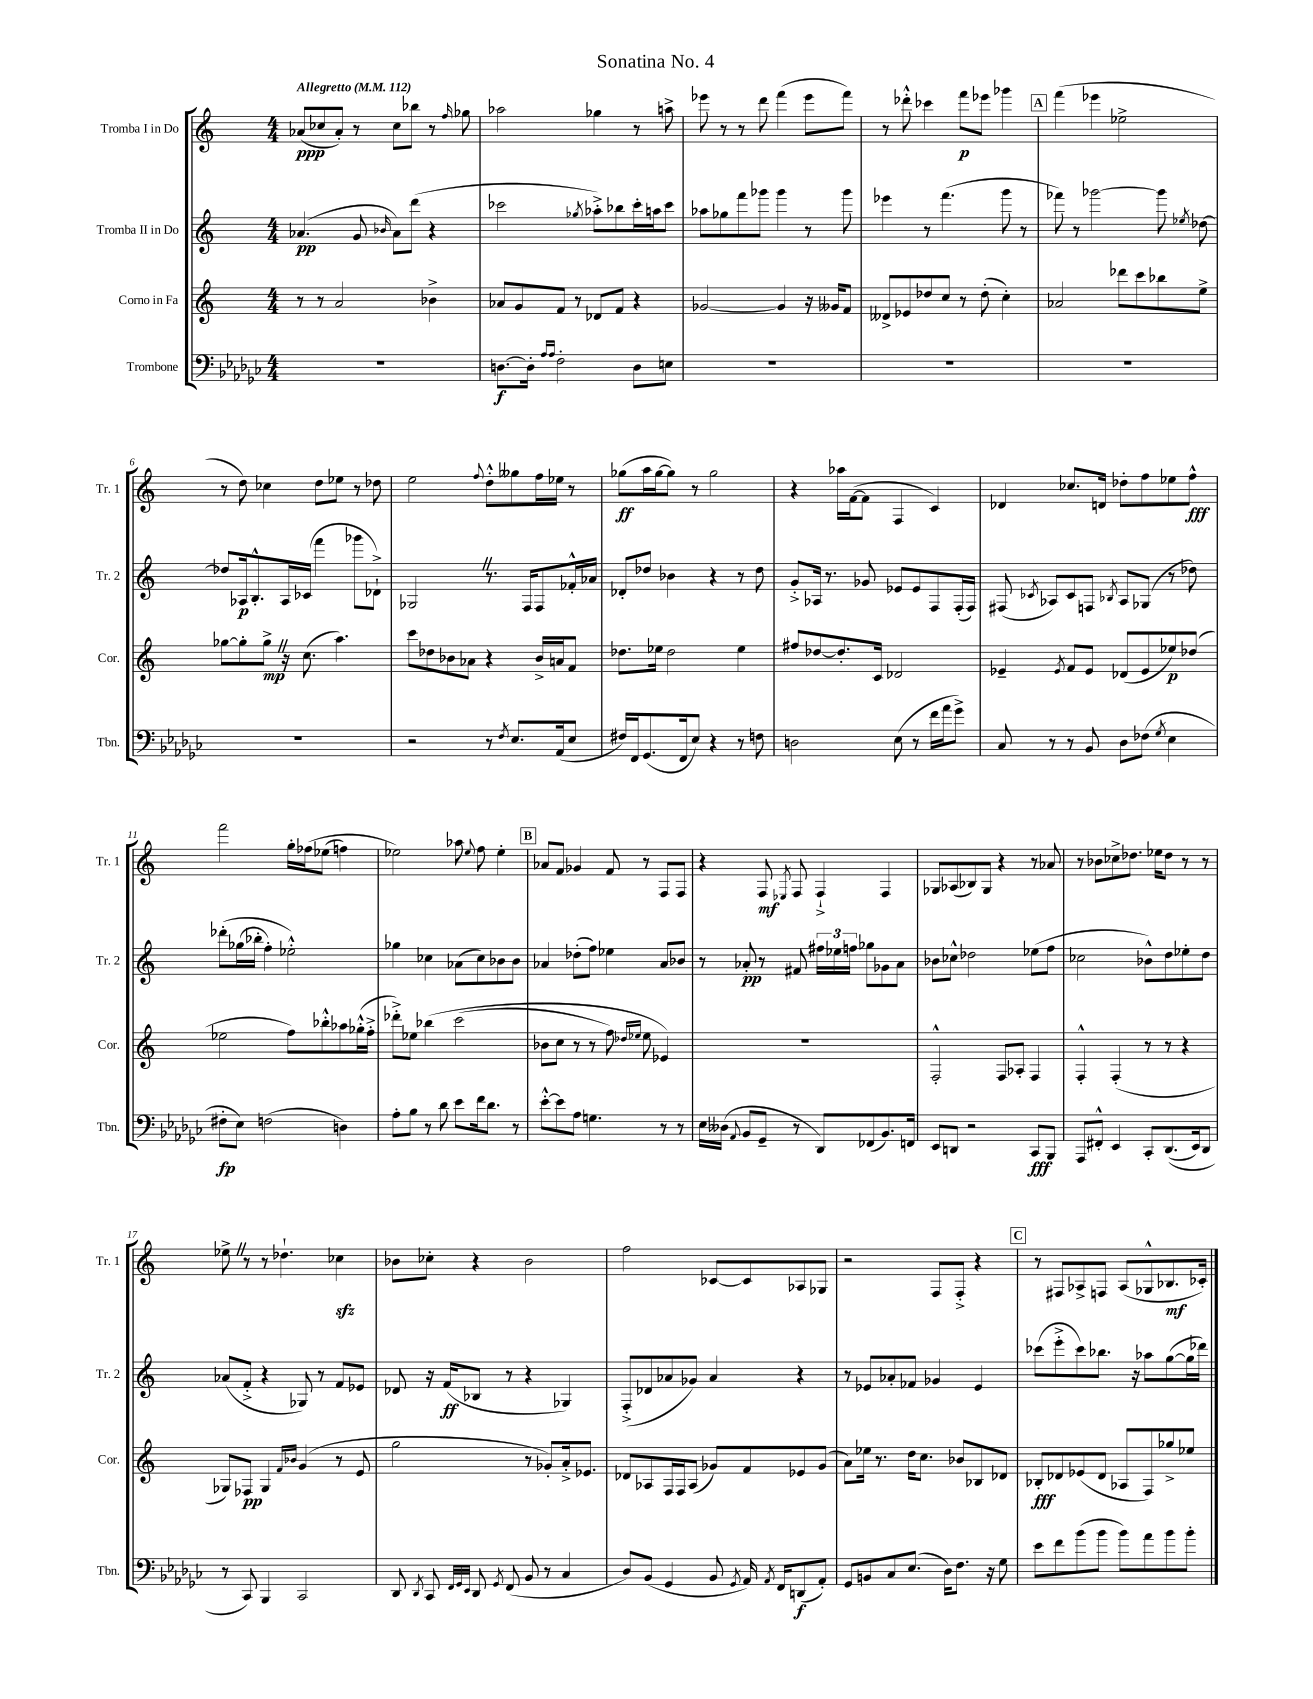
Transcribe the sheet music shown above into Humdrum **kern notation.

**kern	**kern	**kern	**kern
*staff4	*staff3	*staff2	*staff1
*clefF4	*clefG2	*clefG2	*clefG2
*k[b-e-a-d-g-c-]	*k[]	*k[]	*k[]
*M4/4	*M4/4	*M4/4	*M4/4
*MM112	*MM112	*MM112	*MM112
1r	8r	(4.a-	(8a-
.	8r	.	8cc-
.	2a	.	8a-')
.	.	8g	8r
.	.	16qqb-	.
.	.	8a-)	8cc-
.	.	(8ddd	8bb-
.	4b-^	4r	8r
.	.	.	16qqff
.	.	.	8gg-
=	=	=	=
[8.D	8a-	2ccc-	2aa-
.	8g	.	.
16D']	.	.	.
16qqA-	.	.	.
16qqA-	.	.	.
2F'	8f	.	.
.	8r	.	.
.	.	8qgg-	.
.	8d-	8aa-'^)	4gg-
.	8f	8bb-	.
8D	4r	16ccc-'	8r
.	.	16aa	.
8E	.	8ccc-	8aa^
=	=	=	=
1r	[2g-	8aa-	8eee-
.	.	8gg-	8r
.	.	8fff	8r
.	.	8ggg-	8ddd
.	4g-]	4ggg-	(4fff
.	16r	8r	8eee-
.	16g--	.	.
.	8f	8ggg-	8fff)
=	=	=	=
1r	8d--^	4eee-	8r
.	8e-	.	8ddd-'^^
.	8dd-	8r	4ccc-
.	8cc	(4.fff	.
.	8r	.	8fff
.	(8dd-'	.	8eee-
.	4cc')	8ggg	4ggg-
.	.	8r	.
=	=	=	=
1r	2a-	8fff-)	(4fff
.	.	8r	.
.	.	[2ggg-	4eee-
.	8ddd-	.	2ee-^
.	8ccc	.	.
.	8bb-	8ggg-]	.
.	.	8qee-	.
.	8ee^	[8dd-	.
=	=	=	=
1r	[8gg-	8dd-]	8r
.	8gg-']	16A-	8dd)
.	.	8.B'^^	.
.	8gg-^	.	4cc-
.	16r	16A-	.
.	(8.cc	(16c-	.
.	.	4fff	8dd
.	4.aa)	.	8ee-
.	.	8ggg-	8r
.	.	8d-`^)	8dd-
=	=	=	=
2r	8ccc	2G-	2ee
.	8dd-	.	.
.	8b-	.	.
.	8a-	.	.
.	.	.	8qqff
8r	4r	8.r	8dd'^^
8qF	.	.	.
8.E-	.	.	8gg--
.	.	16F	.
.	16b-^	8F	16ff
(16AA-	16a	.	16ee-
8E-	8f	16f-'^^	8r
.	.	16a-	.
=	=	=	=
16F#)	8.dd-	8d-'	(8gg-
16FF	.	.	.
(8.GG-	.	8dd-	16aa
.	16ee-	.	[16gg-
.	2dd-	4b-	8gg-])
16FF	.	.	.
8E-)	.	.	8r
4r	.	4r	2gg-
8r	4ee-	8r	.
8F	.	8dd-	.
=	=	=	=
2D	8ff#	8g'^	4r
.	[8dd-	16A-	.
.	.	8.r	.
.	8.dd-']	.	16aa-
.	.	.	([16f
.	.	8g-	8f]
.	16c	.	.
(8E-	2d-	8e-	4F
8r	.	8e-	.
16f	.	8F	4c)
16a-	.	.	.
8g-^)	.	(16F'	.
.	.	16F)	.
=	=	=	=
8C-	4e-~	(8F#	4d-
.	.	8qc-	.
8r	.	8A-)	.
.	8qe-	.	.
8r	8f	8c-	8.cc-
8BB-	8e-	8F	.
.	.	.	16d
.	.	8qB-	.
8D-	(8d-	8A-	8dd-'
(8F-	8e-	(8G-	8ff
8qG-	.	.	.
4E-	8ee-)	8r	8ee-
.	(8dd-	8dd-)	8ff^^
=	=	=	=
8F#'	2ee-	&(8ddd-'	2fff
8E-)	.	(16gg-	.
.	.	16bb-'	.
(2F	.	4ff')	.
.	8ff)	2ee-'^^&)	16gg'
.	.	.	&(16ff-
.	8bb-'^^	.	(8ee-
4D)	8aa-	.	4ff)
.	(16gg-'^^	.	.
.	16ff'^	.	.
=	=	=	=
8A-'	8ddd-'^)	4gg-	2ee-&)
8B-	8ee-	.	.
8r	&(4bb-	4cc-	.
8d-	.	.	.
8e-	(2ccc	(8a-	8aa-
.	.	.	8qqee-
16f	.	8cc-)	8ff
8.d-	.	.	.
.	.	8b-	4ee-'
8r	.	8b-	.
=	=	=	=
[8e-'^^	8b-	4a-	8a-
8e-]	8cc	.	8f
8A-	8r	(8dd-'	4g-
4.G	8r	8ff)	.
.	8ff)	4ee-	8f
.	16qqdd-	.	.
.	16qqee-	.	.
.	8ee-	.	8r
8r	4e-&)	8a-	8F
8r	.	8b-	8F
=	=	=	=
16E-	1r	8r	4r
(16D--	.	.	.
8qqAA-	.	.	.
8BB-	.	8a-'	.
8GG-~	.	8r	8F
.	.	.	8qE-
8r	.	8f#	8F
8DD-)	.	24ff#	4F`^
.	.	24ee-	.
.	.	24ff	.
(8FF-	.	8gg-	.
8.BB-)	.	8g-	4F
.	.	8a-	.
16FF	.	.	.
=	=	=	=
8EE-	2F'^^	8b-	8G-
8DD	.	8cc-^^	(8A-
2r	.	2dd-	8B-)
.	.	.	8G-
.	8F	.	4r
.	8A-'	.	.
8CC-	4F	(8ee-	8r
8BBB-	.	8ff	8a-
=	=	=	=
8AAA-	4F'^^	2cc-	8r
8FF#'^^	.	.	8b-
4EE-	(4F'	.	8cc-^
.	.	.	8.dd-
8CC-'	8r	8b-^^)	.
.	.	.	16ee-
&((8.DD-	8r	8dd	8dd-
.	4r	8ee-'	8r
16EE-)	.	.	.
8DD-	.	8dd	8r
=	=	=	=
8r	8G-)	(8a-	8ee-^
8CC-&)	8F-	8f'^	8r
4BBB-	4G-	4r	8r
.	.	.	4.dd-`
.	16qqf	.	.
.	16qqb-	.	.
2CC-	(4g	8G-)	.
.	.	8r	.
.	8r	8f	4cc-
.	8e	8e-	.
=	=	=	=
8DD-	2gg	8d-	8b-
8qDD-	.	.	.
8CC-	.	16r	8cc-'
.	.	(16f	.
32qqFF	.	.	.
32qqGG-	.	.	.
32qqEE-	.	.	.
8DD-	.	8B-	4r
8qGG-	.	.	.
(8FF	.	8r	.
8BB-	8r	4r	2b-
8r	8g-')	.	.
4C-	16a'^	4G-)	.
.	8.e-	.	.
=	=	=	=
8D-)	8d-	(8F'^	2ff
(8BB-	8A-	8d-	.
4GG-	16F	8a-	.
.	16F	.	.
.	(8A-	8g-)	.
8BB-	8g-)	4a-	[8c-
8qGG-	.	.	.
16AA-)	8f	.	8c-]
8qAA-	.	.	.
16FF	.	.	.
(8DD	8e-	4r	8A-
8AA-')	(8g-	.	8G-
=	=	=	=
8GG-	8a)	8r	2r
8BB	16ee-	8e-	.
.	8.r	.	.
8C-	.	8a-'	.
(8.E-	16dd	8f-	.
.	8.cc	.	.
.	.	4g-	8F
16D-)	.	.	.
8.F	8b-	.	8F'^
.	8B-	4e-	4r
16r	.	.	.
8G-	8d-	.	.
=	=	=	=
8e-	8B-'	(8ccc-	8r
8f	8d-	8eee'^	8F#
(8b-	(8e-	8ccc-)	8A-^
8b-	8d-	8.bb-	8F
8b-)	8A-	.	(8A-
.	.	16r	.
8a-	8F)	8aa-	8G-^^
8b-	8gg-^	([8gg	8.B-
8b-'	8ee-	16gg]	.
.	.	16ddd-)	16c-')
==	==	==	==
*-	*-	*-	*-
